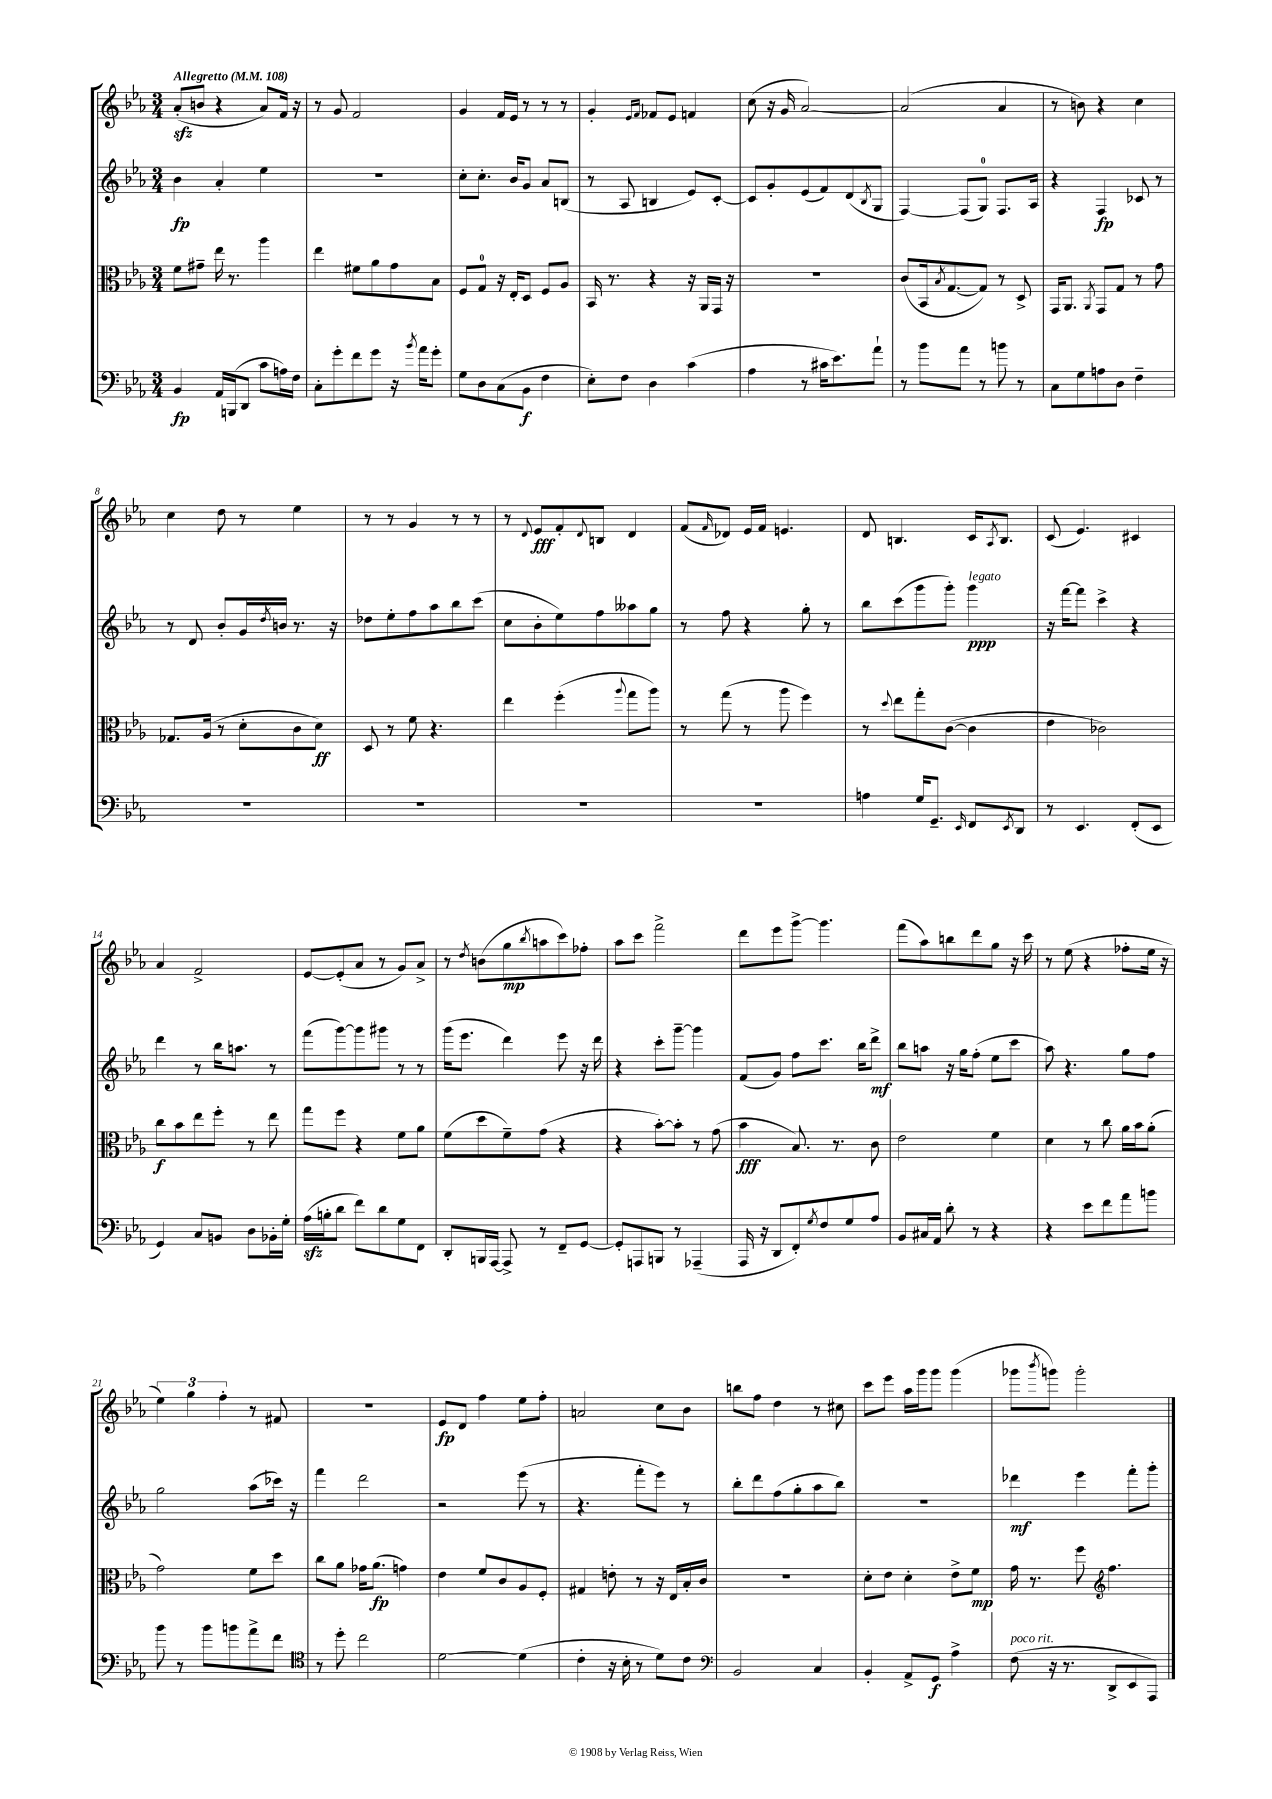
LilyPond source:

<<
\new StaffGroup <<
\new Staff = "s0" {
    \clef treble \key ees \major \numericTimeSignature \time 3/4 \tempo "Allegretto" 4 = 108
    aes'8-.\sfz( b'8 r4 aes'8) f'16 r16 |
    r8 g'8 f'2 |
    g'4 f'16 ees'16 r8 r8 r8 |
    g'4-. \grace { ees'16 f'16 } fes'8 ees'8 f'4 |
    c''8( r16 g'16 aes'2~) |
    aes'2( aes'4 |
    r8 b'8) r4 c''4 |
    c''4 d''8 r8 ees''4 |
    r8 r8 g'4 r8 r8 |
    r8 \appoggiatura { d'8 } ees'8\fff f'8-. \appoggiatura { d'8 } b8 d'4 |
    f'8( \grace { f'16 } des'8) ees'16 f'16 e'4. |
    d'8 b4. c'16 \acciaccatura { aes8 } b8. |
    c'8( ees'4.) cis'4 |
    aes'4 f'2-> |
    ees'8~ ees'8-.( aes'8 r8 g'8) aes'8-> |
    r8 \acciaccatura { d''8 } b'8( g''8\mp \acciaccatura { bes''8 } a''8 c'''8) fes''8-. |
    aes''8 c'''8 f'''2-> |
    d'''8 ees'''8 g'''8~-> g'''4. |
    f'''8( aes''8) b''8 d'''8 g''8 r16 c'''16 |
    r8 ees''8( r4 fes''8-. ees''16 r16 |
    \tuplet 3/2 { ees''4) g''4 f''4-. } r8 fis'8 |
    R2. |
    ees'8\fp d'8 f''4 ees''8 f''8-. |
    a'2 c''8 bes'8 |
    b''8 f''8 d''4 r8 cis''8 |
    c'''8 ees'''8 aes''16 g'''16 g'''8 g'''4( |
    ges'''8 \acciaccatura { bes'''8 } g'''8) g'''2-. \bar "|." |
}
\new Staff = "s1" {
    \clef treble \key ees \major \numericTimeSignature \time 3/4
    bes'4\fp aes'4-. ees''4 |
    R2. |
    c''8-. c''8.-. bes'16 g'8 aes'8 b8( |
    r8 aes8 b4 ees'8) c'8~-. |
    c'8 g'8-. ees'8( f'8) d'8( \acciaccatura { bes8 } g8 |
    f4~) f8( g8-0) f8. aes16 |
    r4 f4\fp ces'8 r8 |
    r8 d'8 bes'8-. g'16 \acciaccatura { d''8 } b'16 r8. r16 |
    des''8 ees''8-. f''8 aes''8 bes''8 c'''8( |
    c''8 bes'8-. ees''8) f''8 aeses''8 g''8 |
    r8 f''8 r4 g''8-. r8 |
    bes''8 c'''8( g'''8 g'''8-.) g'''4\ppp^\markup { \italic "legato" } |
    r16 f'''16~ f'''8 c'''4-> r4 |
    d'''4 r8 bes''16 a''8. r8 |
    f'''8( g'''8~) g'''8 gis'''8 r8 r8 |
    g'''16( ees'''8. d'''4) ees'''8 r16 d'''16 |
    r4 c'''8-. g'''8~-- g'''4 |
    f'8( g'8) f''8 c'''8. bes''16 d'''8->\mf |
    bes''8 a''8 r16 g''16 f''8-.( ees''8 c'''8 |
    aes''8) r4. g''8 f''8 |
    g''2 aes''8( ces'''16) r16 |
    f'''4 d'''2 |
    r2 ees'''8( r8 |
    r4. f'''8-. ees'''8) r8 |
    bes''8-. d'''8 f''8( g''8-. aes''8 bes''8) |
    R2. |
    des'''4\mf ees'''4 f'''8-. g'''8-. \bar "|." |
}
\new Staff = "s2" {
    \clef alto \key ees \major \numericTimeSignature \time 3/4
    f'8 gis'8-- ees''16 r8. aes''4 |
    ees''4 fis'8 aes'8 g'8 bes8 |
    f8 g8-0 r16 ees16-. d8 f8 aes8 |
    bes,16 r8. r4 r16 aes,16 g,16 r16 |
    R2. |
    c'8( bes,16 \acciaccatura { bes8 } g8.~ g8) r8 d8-> |
    g,16 aes,8. \acciaccatura { aes,8 } g,8 g8 r8 g'8 |
    ges8. aes16( r8 d'8-. c'8 d'8\ff) |
    d8 r8 f'8 r4. |
    ees''4 f''4-.( \appoggiatura { aes''8 } g''8 aes''8) |
    r8 g''8( r8 aes''8 f''4) |
    r8 \appoggiatura { d''8 } ees''8 g''8-. c'8~( c'4 |
    ees'4 ces'2) |
    c''8\f bes'8 ees''8 f''8-. r8 ees''8 |
    g''8 f''8 r4 f'8 aes'8 |
    f'8( d''8 f'8--) g'8( r4 |
    r4 bes'8~-.) bes'8-. r8 g'8( |
    bes'4\fff bes8.) r8. c'8 |
    ees'2 f'4 |
    d'4 r8 c''8 aes'16 bes'16 aes'8-.( |
    g'2) f'8 d''8 |
    c''8 aes'8 ges'16 aes'8.\fp( g'4) |
    ees'4 f'8 c'8 aes8 f8-. |
    gis4 e'8-. r8 r16 ees16 bes16-. c'16 |
    R2. |
    d'8-. ees'8 d'4-. ees'8-> f'8\mp |
    g'16 r8. f''8 \clef treble f''4. \bar "|." |
}
\new Staff = "s3" {
    \clef bass \key ees \major \numericTimeSignature \time 3/4
    bes,4\fp aes,16 b,,16( d,8 c'8 a16) f16 |
    c8-. g'8-. f'8 g'8 r16 \acciaccatura { bes'8 } aes'16 g'8-. |
    g8 d8 c8( bes,8\f f4 |
    ees8-.) f8 d4 c'4( |
    aes4 r8 cis'16 ees'8.) aes'8-! |
    r8 bes'8 aes'8 r8 b'8 r8 |
    c8 g8 a8 d8 f4-- |
    R2. |
    R2. |
    R2. |
    R2. |
    a4 g16 g,8.-- \grace { ees,16 } f,8 \acciaccatura { ees,8 } d,8 |
    r8 ees,4. f,8-.( ees,8 |
    g,4) c8 b,8 d8 bes,16-. g16-. |
    aes16\sfz( b16-. d'8 f'8) d'8 g8 f,8 |
    d,8-. b,,16 aes,,16~ aes,,8-> r8 f,8-- g,8~ |
    g,8-. a,,8 b,,8 r8 aes,,4--( |
    aes,,16 r16 d,8 f,8-.) \acciaccatura { g8 } f8 g8 aes8 |
    bes,8 cis16 aes,16 d'8-. r8 r4 |
    r4 ees'8 f'8 aes'8 b'8 |
    bes'8 r8 bes'8 b'8 aes'8-> f'8 |
    \clef tenor r8 d''8-. c''2 |
    d'2~ d'4( |
    c'4-. r16 bes16-. r8 d'8) c'8 |
    \clef bass bes,2 c4 |
    bes,4-. aes,8-> g,8\f aes4-> |
    f8^\markup { \italic "poco rit." }( r16 r8. d,8-> ees,8 aes,,8) \bar "|." |
}
>>
>>
